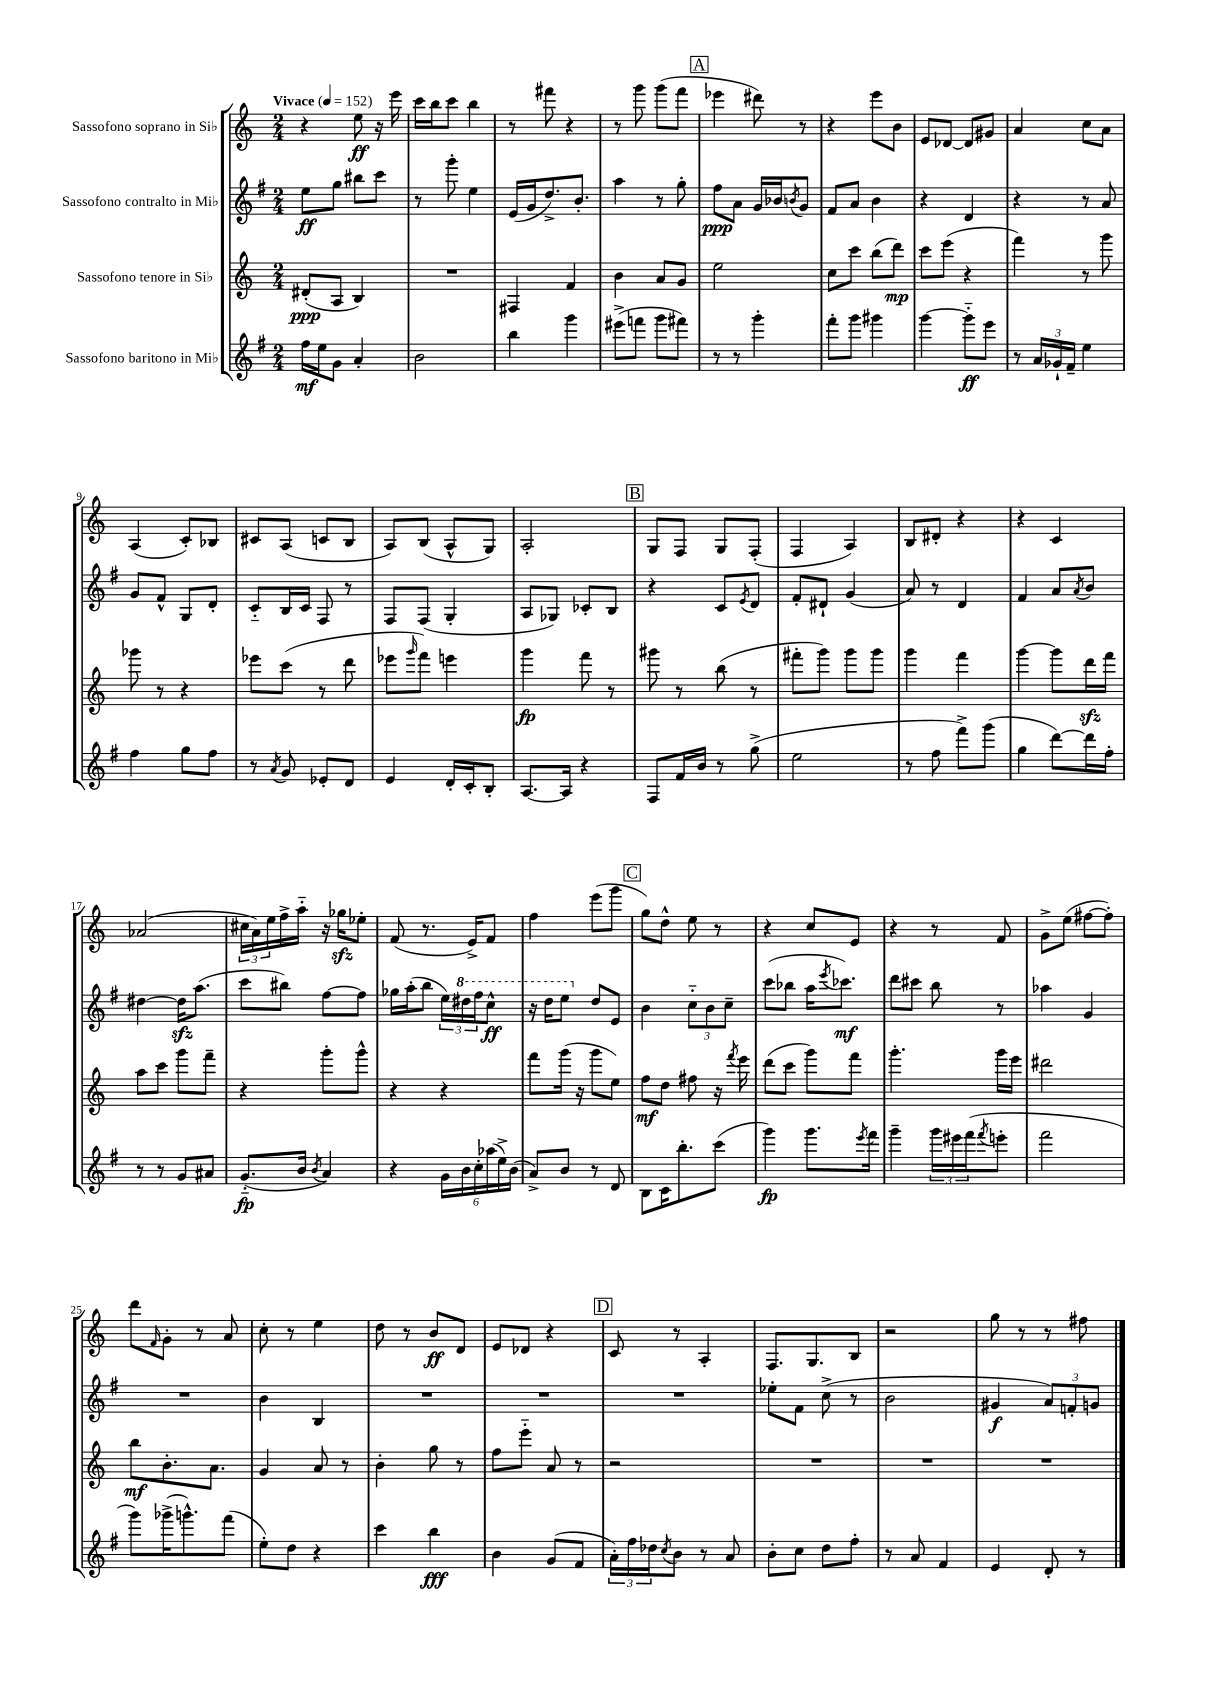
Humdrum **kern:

**kern	**kern	**kern	**kern
*staff4	*staff3	*staff2	*staff1
*clefG2	*clefG2	*clefG2	*clefG2
*k[f#]	*k[]	*k[f#]	*k[]
*M2/4	*M2/4	*M2/4	*M2/4
*MM152	*MM152	*MM152	*MM152
16ff#\LL	(8d#'/L	8ee\L	4r
16ee\J	.	.	.
8g\J	8A/J	8gg\J	.
4a'/	4B/)	8bb#\L	8ee\
.	.	8ccc\J	16r
.	.	.	16eee\
=	=	=	=
2b\	2r	8r	16ccc\LL
.	.	.	16bb\J
.	.	8ggg'\	8ccc\J
.	.	4ee\	4bb\
=	=	=	=
4bb\	4F#/	(16e/LL	8r
.	.	16g/J	.
.	.	8.dd^/)	8fff#\
4ggg\	4f/	.	4r
.	.	8.b'/J	.
=	=	=	=
(8eee#^\L	4b\	4aa\	8r
8fff\J	.	.	8ggg\
8ggg\L	8a/L	8r	(8ggg\L
8fff#\J)	8g/J	8gg'\	8fff\J
=	=	=	=
8r	2ee\	8ff#\L	4eee-\
8r	.	8a\J	.
4ggg'\	.	16g/LL	8ddd#\)
.	.	16b-/J	.
.	.	8qb/	.
.	.	8g/J	8r
=	=	=	=
8fff#'\L	8cc\L	8f#/L	4r
8ggg\J	8ccc\J	8a/J	.
4ggg#\	(8bb\L	4b\	8eee\L
.	8ddd\J)	.	8b\J
=	=	=	=
[4ggg\	8ccc\L	4r	8e/L
.	(8eee\J	.	[8d-/J
8ggg'~\]L	4r	4d/	8d-/]L
8eee\J	.	.	8g#/J
=	=	=	=
8r	4fff\)	4r	4a/
24a/LL	.	.	.
24g-`/	.	.	.
24f#~/JJ	.	.	.
4ee\	8r	8r	8cc\L
.	8ggg\	8a/	8a\J
=	=	=	=
4ff#\	8ggg-\	8g/L	(4A/
.	8r	8f#^^/J	.
8gg\L	4r	8G/L	8c'/L)
8ff#\J	.	8d'/J	8B-/J
=	=	=	=
8r	8eee-\L	8c'~/L	8c#/L
8qa/	.	.	.
8g/	(8ccc\J	16B/L	(8A/J
.	.	16c/JJ	.
8e-'/L	8r	8F#/	8c/L
8d/J	8ddd\	8r	8B/J
=	=	=	=
4e/	8eee-\L	8F#/L	8A/L)
.	16qqggg/	.	.
.	8fff\J)	(8F#/J	(8B/J
16d'/LL	4eee\	4G'/	8A^^/L
16c'/J	.	.	.
8B'/J	.	.	8G/J)
=	=	=	=
[8.A/L	4ggg\	8A/L	2A'/
.	.	8G-/J)	.
16A/]Jk	.	.	.
4r	8fff\	8c-'/L	.
.	8r	8B/J	.
=	=	=	=
8F#/L	8ggg#\	4r	8G/L
16f#/L	8r	.	8F/J
16b/JJ	.	.	.
8r	(8bb\	8c/L	8G/L
.	.	8qe/	.
(8gg^\	8r	8d/J	(8F'/J
=	=	=	=
2ee\	8fff#'\L	8f#'/L	4F/
.	8ggg\J)	8d#`/J	.
.	8ggg\L	(4g/	4A/)
.	8ggg\J	.	.
=	=	=	=
8r	4ggg\	8a/)	8B/L
8ff#\	.	8r	8d#'/J
8fff#^\L)	4fff\	4d/	4r
(8ggg\J	.	.	.
=	=	=	=
4gg\	[4ggg\	4f#/	4r
[8ddd\L)	8ggg\]L	8a/L	4c/
.	.	8qa/	.
16ddd\]L	16ddd\L	8b/J	.
16ff#'\JJ	16fff\JJ	.	.
=	=	=	=
8r	8aa\L	[4dd#\	(2a-/
8r	8ccc\J	.	.
8g/L	8ggg\L	16dd#\]LK	.
.	.	(8.aa\J	.
8a#/J	8fff~\J	.	.
=	=	=	=
(8.g'~/L	4r	8ccc\L	24cc#\LL
.	.	.	24a\)
.	.	.	24ee\
.	.	8bb#\J)	16ff^\
16b/Jk	.	.	16aa'~\JJ
8qb/	.	.	.
4a/)	8ggg'\L	[8ff#\L	16r
.	.	.	16gg-\LK
.	8ggg^^\J	8ff#\]J	8ee-'\J
=	=	=	=
4r	4r	16gg-\LL	(8f/
.	.	(16aa'\J	.
.	.	8bb\J	8.r
24g\LL	4r	24ee\LL)	.
24b\	.	24ddd#\	.
.	.	.	16e^/LK)
24cc'\	.	24fff#\J	.
(24aa-\	.	8ccc^^\J	8f/J
24ee^\)	.	.	.
(24b\JJ	.	.	.
=	=	=	=
8a^/L)	8fff\L	16r	4ff\
.	.	16ddd\LK	.
8b/J	(16ggg\Jk	8eee\J	.
.	16r	.	.
8r	8ggg\L	8dd/L	(8eee\L
8d/	8ee\J)	8e/J	8ggg\J
=	=	=	=
8B\L	8ff\L	4b\	8gg\L)
16c\K	8dd\J	.	8dd^^\J
8.bb'\	.	.	.
.	8ff#\	12cc'~\L	8ee\
.	.	12b\	.
(8ccc\J	16r	.	8r
.	.	12cc~\J	.
.	8qfff/	.	.
.	16eee\	.	.
=	=	=	=
4ggg\)	(8ddd\L	(8ccc\L	4r
.	8ccc\J	8bb-\J	.
8.ggg\L	8ggg\L)	16aa\LK	8cc/L
.	.	8qeee/	.
.	.	8.ccc-\J)	.
.	8fff\J	.	8e/J
8qeee/	.	.	.
16fff#\Jk	.	.	.
=	=	=	=
4ggg~\	4.ggg'\	8ddd\L	4r
.	.	8ccc#\J	.
24ggg\LL	.	8bb\	8r
24eee#\	.	.	.
(24fff#\J	.	.	.
8qfff#/	.	.	.
8eee'\J	16ggg\LL	8r	8f/
.	16eee\JJ	.	.
=	=	=	=
2fff#\	2ddd#\	4aa-\	8g^\L
.	.	.	(8ee\J
.	.	4g/	[8ff#\L
.	.	.	8ff#'\]J)
=	=	=	=
8ggg\L)	8bb\L	2r	8ddd\L
.	.	.	16qqf/
(16ggg-^\K	8.b'\	.	8g'\J
8.ggg^^\)	.	.	.
.	.	.	8r
.	8.a\J	.	.
(8fff#\J	.	.	8a/
=	=	=	=
8ee'\L)	4g/	4b\	8cc'\
8dd\J	.	.	8r
4r	8a/	4B/	4ee\
.	8r	.	.
=	=	=	=
4ccc\	4b'\	2r	8dd\
.	.	.	8r
4bb\	8gg\	.	8b/L
.	8r	.	8d/J
=	=	=	=
4b\	8ff\L	2r	8e/L
.	8eee'~\J	.	8d-/J
(8g/L	8a/	.	4r
8f#/J	8r	.	.
=	=	=	=
24a'\LL)	2r	2r	8c/
24ff#\	.	.	.
24dd-\J	.	.	.
8qcc/	.	.	.
8b\J	.	.	8r
8r	.	.	4A'/
8a/	.	.	.
=	=	=	=
8b'\L	2r	8ee-'\L	8.F/L
8cc\J	.	8f#\J	.
.	.	.	8.G/
8dd\L	.	(8cc^\	.
8ff#'\J	.	8r	8B/J
=	=	=	=
8r	2r	2b\	2r
8a/	.	.	.
4f#/	.	.	.
=	=	=	=
4e/	2r	4g#/	8gg\
.	.	.	8r
8d'/	.	12a/L)	8r
.	.	12f'/	.
8r	.	.	8ff#\
.	.	12g/J	.
==	==	==	==
*-	*-	*-	*-
